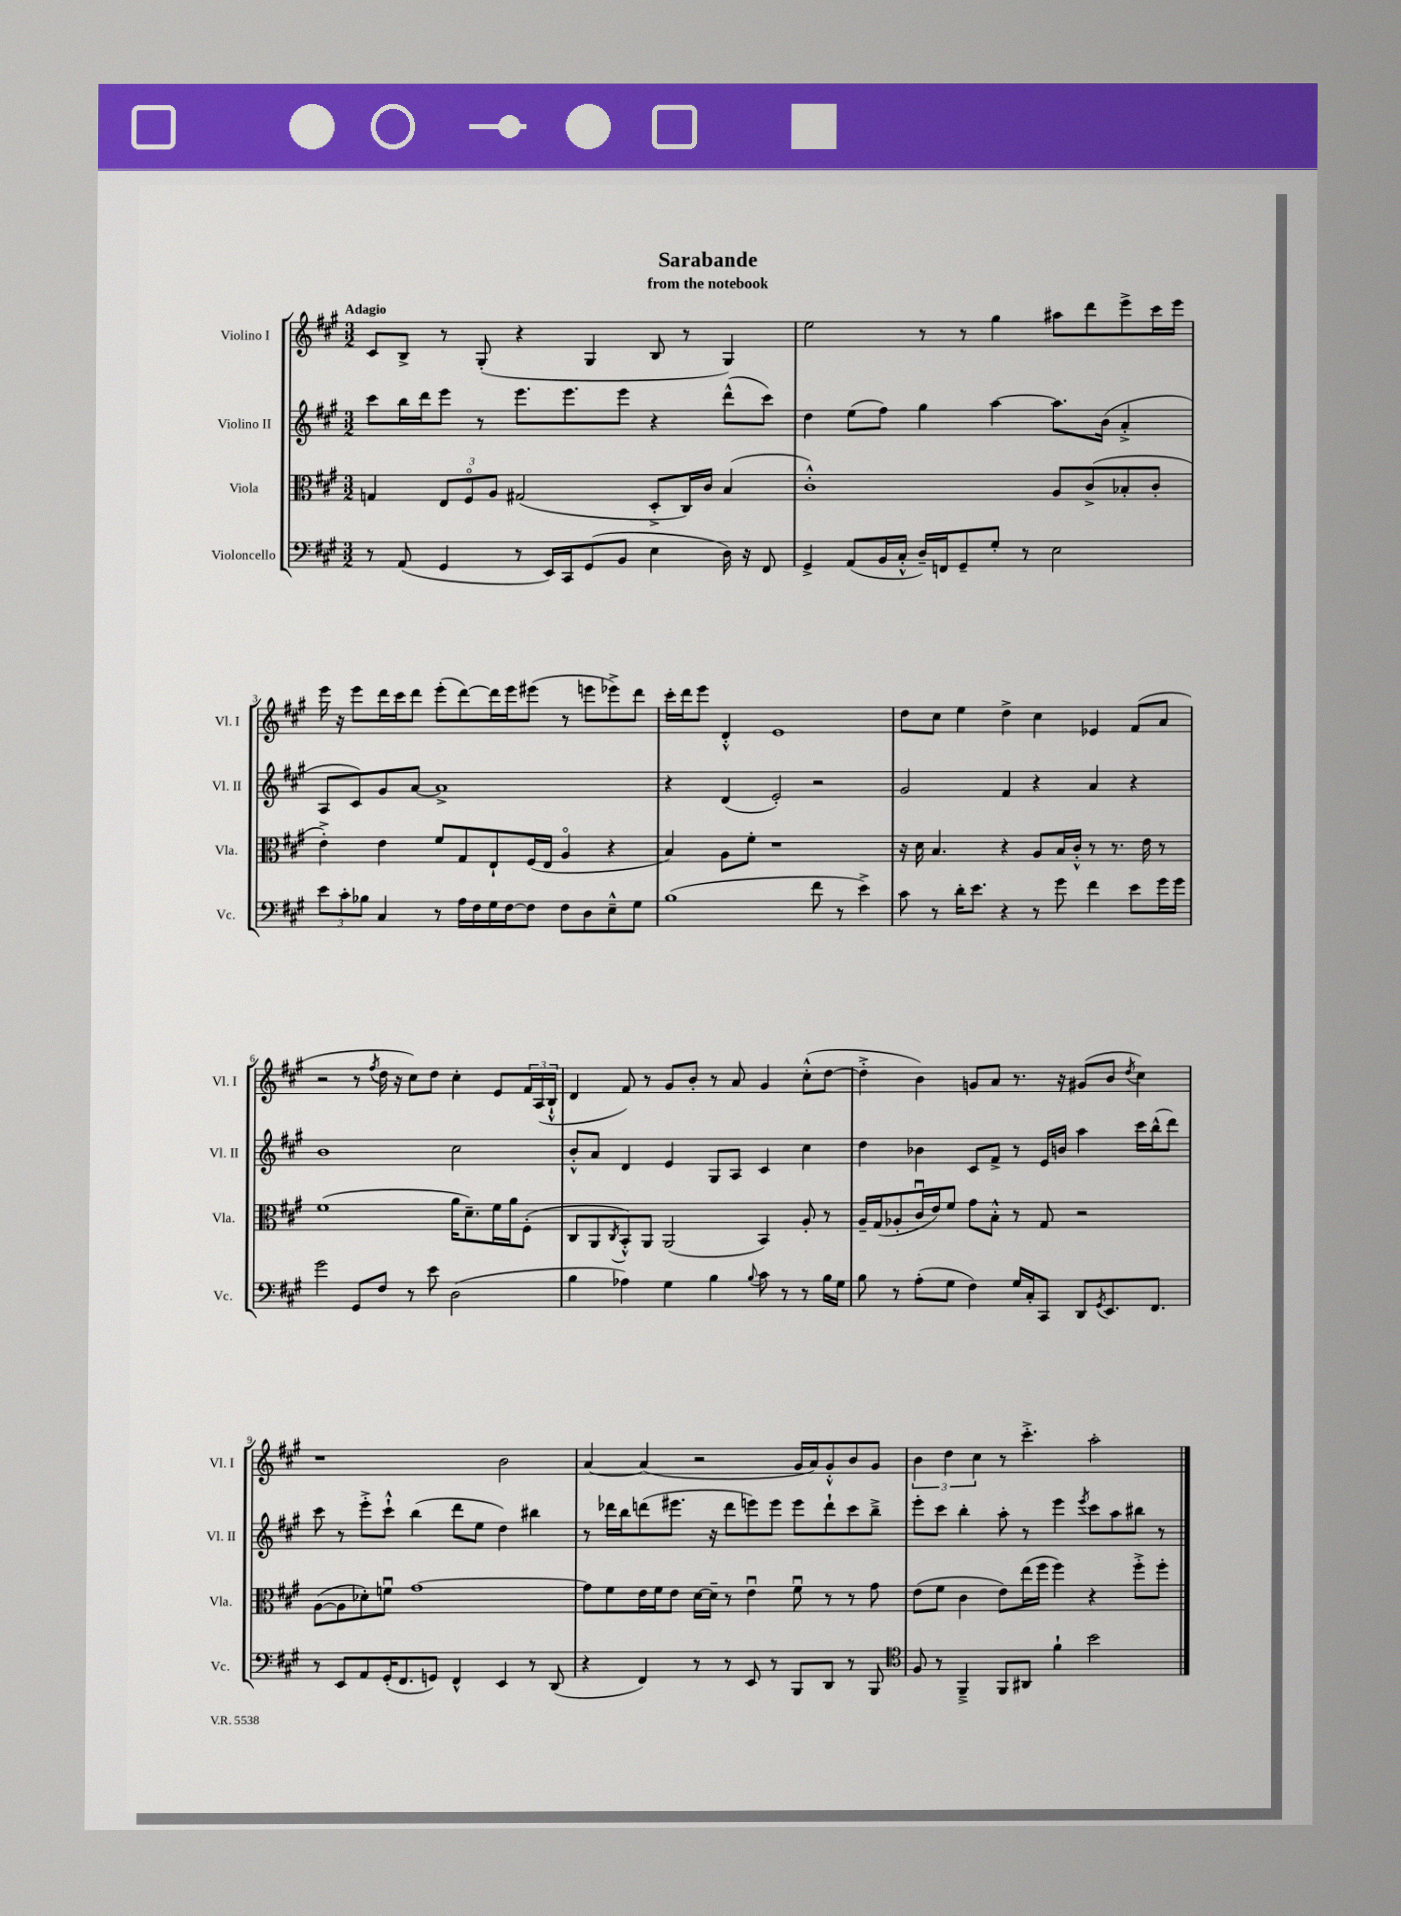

**kern	**kern	**kern	**kern
*staff4	*staff3	*staff2	*staff1
*clefF4	*clefC3	*clefG2	*clefG2
*k[f#c#g#]	*k[f#c#g#]	*k[f#c#g#]	*k[f#c#g#]
*M3/2	*M3/2	*M3/2	*M3/2
8r	4G/	8ccc#\L	8c#/L
(8AA/	.	16bb\L	8B^/J
.	.	16ddd\J	.
4GG#/	12E/L	8eee\J	8r
.	12F#o/	.	.
.	.	8r	(8G#'/
.	12A/J	.	.
8r	(2G#/	8.eee\L	4r
16EE/LL)	.	.	.
16CC#/J	.	8.eee\	.
(8GG#/	.	.	4G#/
8BB/J	.	8eee\J	.
4E\	8D'^/L	4r	8B/
.	16C#/L)	.	8r
.	16c#/JJ	.	.
16D\)	(4B/	(8ddd^^\L	4G#/)
16r	.	.	.
8FF#/	.	8ccc#\J)	.
=	=	=	=
4GG#^/	1c#'^^)	4dd\	2ee\
(8AA/L	.	(8ee\L	.
16BB/L	.	8ff#\J)	.
16C#'^^/JJ	.	.	.
16D~/LL)	.	4gg#\	8r
16FF/J	.	.	.
8GG#~/	.	.	8r
8G#'/J	.	[4aa\	4gg#\
8r	.	.	.
2E\	8A/L	8.aa\]L	8aa#\L
.	(8c#^/	.	8ddd\
.	.	(16b\Jk	.
.	8B-'/	4a'^/	8eee^\
.	8c#'/J	.	16ccc#\L
.	.	.	16eee\JJ
=	=	=	=
12e\L	4e'^\)	8A/L	16eee\
.	.	.	16r
12c#'\	.	.	.
.	.	8c#/)	8eee\L
12B-\J	.	.	.
4C#/	4e\	8g#/	16ddd\L
.	.	.	16ccc#\J
.	.	[8a/J	8ddd\J
8r	8f#/L	1a^]	(8eee'\L
16A\LL	8G#/	.	[8ddd\)
16F#\	.	.	.
16G#\	8E`/	.	16ddd\]L
[16F#\J	.	.	16eee\J
8F#\]J	(16F#/L	.	(8eee#\J
.	16E/JJ	.	.
8F#\L	4Ao/	.	8r
8D\	.	.	8eee\L
8E~^^\	4r	.	8eee-^\)
8G#\J	.	.	8ddd\J
=	=	=	=
(1B	4B/)	4r	16ccc#'\LL
.	.	.	16ddd\J
.	.	.	8eee\J
.	8A\L	(4d/	4d'^^/
.	8f#'\J	.	.
.	1r	2e'/)	1e
8f#\	.	2r	.
8r	.	.	.
4e^\)	.	.	.
=	=	=	=
8c#\	16r	2g#/	8dd\L
.	16d\	.	.
8r	4.B/	.	8cc#\J
16d'\LK	.	.	4ee\
8.e\J	.	.	.
4r	4r	4f#/	4dd^\
8r	8A/L	4r	4cc#\
8g#\	16B/L	.	.
.	16c#'^^/JJ	.	.
4f#\	8r	4a/	4e-/
.	8.r	.	.
8e\L	.	4r	(8f#/L
.	16e\	.	.
16g#\L	8r	.	8a/J
16g#\JJ	.	.	.
=	=	=	=
2g#\	(1f#	1b	2r
8GG#/L	.	.	8r
.	.	.	8qff#/
8F#/J	.	.	16dd\
.	.	.	16r
8r	.	.	8cc#\L)
8e\	.	.	8dd\J
(2D\	16a\LK	2cc#\	4cc#'\
.	8.d~\)	.	.
.	16f#\L	.	8e/L
.	16a\J	.	.
.	(8F#'\J	.	24f#/L
.	.	.	(24A/
.	.	.	24B`^^/JJ
=	=	=	=
4B\	8C#/L	8b'^^/L	4d/
.	8AA/	8a/J	.
.	8qC#/	.	.
4A-\)	8BB'^^/)	4d/	8f#/)
.	8AA/J	.	8r
4G#\	(2AA/	4e/	8g#/L
.	.	.	8b'/J
4B\	.	8G#/L	8r
.	.	8A/J	8a/
8qqB/	.	.	.
8c#\	4BB/)	4c#/	4g#/
8r	.	.	.
8r	8A'/	4cc#\	(8cc#'^^\L
16B\LL	8r	.	[8dd\J
16G#\JJ	.	.	.
=	=	=	=
8B\	16A~/LL	4dd\	4dd'^\]
.	(16G#/J	.	.
8r	8A-'/	.	.
(8A'\L	16c#u/L	4b-\	4b\)
.	16e/J)	.	.
8G#\J	8f#/J	.	.
4F#\)	8g#\L	8c#/L	8g/L
.	8B'^^\J	8f#^/J	8a/J
16G#/LL	8r	8r	8.r
16C#'/J	.	.	.
8CC#/J	8G#/	16e/LL	.
.	.	16b/JJ	16r
8DD/L	2r	4aa\	(8g#/L
8qGG#/	.	.	.
8.EE/	.	.	8b/J
.	.	.	8qdd/
.	.	16ccc#\LL	4cc#\)
8.FF#/J	.	(16bb^^\J	.
.	.	8ddd\J)	.
=	=	=	=
8r	([8A\L	8ccc#\	1r
8EE/L	8A\]	8r	.
8AA/	8d-'\)	8eee'^\L	.
(16GG#'/K	8fu\J	8ccc#`^^\J	.
8.FF#/	.	.	.
.	[1g#	(4bb\	.
8GG/J)	.	.	.
4FF#^^/	.	8ddd\L	.
.	.	8ee\J	.
4EE/	.	4dd\)	2b\
8r	.	4bb#\	.
(8DD/	.	.	.
=	=	=	=
4r	8g#\]L	8r	[4a/
.	8f#\	16ddd-\LL	.
.	.	16bb\J	.
4FF#/)	16e\L	(8ddd\	(4a/]
.	16f#\J	.	.
.	8e\J	8.eee#\J	.
8r	[16d\LL	.	2r
.	16d~\]JJ	16r	.
8r	8r	8ddd\L	.
8EE/	4eu\	8eee\)	.
8r	.	8eee\J	.
8BBB/L	8f#u\	8eee\L	16g#/LL
.	.	.	16a/J)
8DD/J	8r	8ddd`\	8g#'^^/
8r	8r	8ccc#\	8b/
8BBB/	8g#\	8bb~^\J	8g#/J
=	=	=	=
*clefC4	*	*	*
8F#/	(8e\L	8eee'\L	6b\
8r	8f#\J	8ccc#\J	.
.	.	.	6dd\
4FF#~^/	4c#\	4bb'\	.
.	.	.	6cc#\
8FF#/L	8e\L)	8aa'\	8r
8AA#/J	(16ee\L	8r	4.ccc#'^\
.	16ff#\JJ	.	.
4f#`\	4ff#\)	4eee\	.
.	.	8qeee/	.
2b\	4r	8ccc#\L	2aa'\
.	.	8aa\	.
.	8ff#'^\L	8bb#\J	.
.	8ff#'\J	8r	.
==	==	==	==
*-	*-	*-	*-
